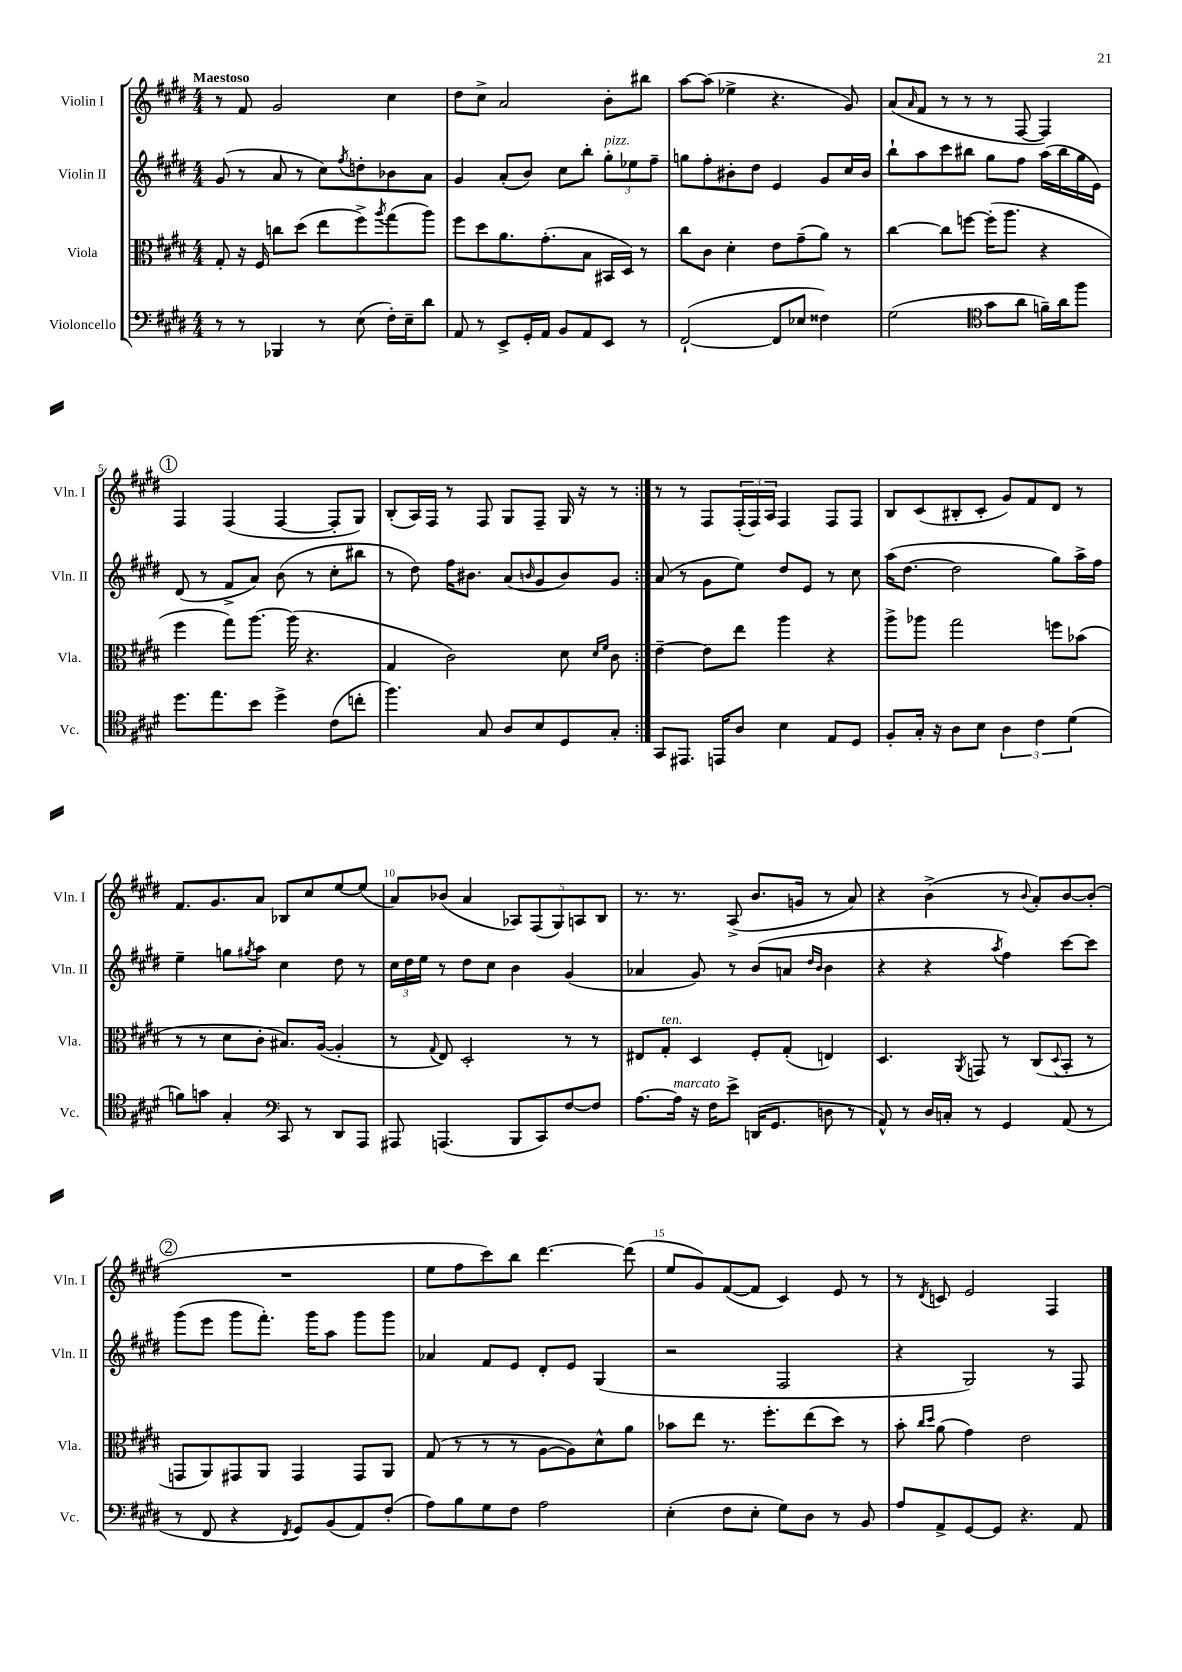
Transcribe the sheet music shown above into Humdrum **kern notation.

**kern	**kern	**kern	**kern
*staff4	*staff3	*staff2	*staff1
*clefF4	*clefC3	*clefG2	*clefG2
*k[f#c#g#d#]	*k[f#c#g#d#]	*k[f#c#g#d#]	*k[f#c#g#d#]
*M4/4	*M4/4	*M4/4	*M4/4
8r	8G#'/	(8g#/	8r
8r	16r	8r	8f#/
.	16F#/	.	.
4BBB-/	8cc\L	8a/	2g#/
.	(8dd#\J	8r	.
8r	8ee\L	8cc#\L)	.
.	.	8qff#/	.
(8E\	8ff#^\)	8dd'\	.
.	8qaa/	.	.
16F#'\LL)	(8gg#\	8b-\	4cc#\
16E~\J	.	.	.
8d#\J	8aa\J)	8a\J	.
=	=	=	=
8AA/	8ff#\L	4g#/	8dd#\L
8r	8dd#\	.	8cc#^\J
8EE^/L	8.a\	(8a'/L	2a/
16GG#'/L	.	8b/J)	.
16AA/JJ	(8.g#'\	.	.
8BB/L	.	8cc#\L	.
8AA/	8B\J	8bb'\J	.
8EE/J	16BB#/LL	12gg#'\L	8b'\L
.	16D#/JJ)	.	.
.	.	12ee-\	.
8r	8r	.	8bb#\J
.	.	12ff#~\J	.
=	=	=	=
([2FF#`/	8cc#\L	8gg\L	[8aa\L
.	8c#\J	8ff#'\	(8aa\]J
.	4d#'\	8b#'\	4ee-^\
.	.	8dd#\J	.
8FF#/]L	8e\L	4e/	4.r
8E-/J	(8g#~\	.	.
4F##\)	8a\J)	8g#/L	.
.	8r	16cc#/L	8g#/)
.	.	16b#/JJ	.
=	=	=	=
(2G#\	[4cc#\	8bb`\L	(8a/L
.	.	.	16qqa/
.	.	8aa\	8f#/J
.	8cc#\]L	8ccc#\	8r
.	[8ff\J	8bb#\J	8r
*clefC4	*	*	*
8g#\L	(16ff'\]LK	8gg#\L	8r
.	8.aa\J	.	.
8a\J	.	8ff#\J	[8F#/
16f~\LL)	4r	(16aa\LL	4F#/])
16a\J	.	16bb#\	.
8ff#\J	.	16gg#\	.
.	.	16e\JJ)	.
=	=	=	=
8.dd#\L	4ff#\	(8d#/	4F#/
.	.	8r	.
8.ee\	.	.	.
.	8gg#\L)	8f#^/L	(4F#/
8b\J	[8.aa\J	8a/J)	.
4dd#^\	.	(8b\	[4F#/
.	(16aa\]	.	.
.	4.r	8r	.
(8c#\L	.	8cc#'\L	8F#'/]L
8cc'\J	.	8bb#\J	8G#/J)
=	=	=	=
4.ff#\)	4G#/	8r	(8B'/L
.	.	8dd#\)	16A/L)
.	.	.	16F#/JJ
.	2c#\)	16ff#\LK	8r
.	.	8.b#\J	.
8G#/	.	.	8F#/
8A/L	.	(8a/L	8G#/L
.	.	16qqb/	.
8B/	.	8g#/	8F#~/J
8D#/	8d#\	8b/)	16G#/
.	.	.	16r
.	16qqd#/LL	.	.
.	16qqf#/JJ	.	.
8G#'/J	8c#\	8g#/J	8r
=:|!	=:|!	=:|!	=:|!
8GG#/L	[4e~\	(8a/	8r
8.EE#/J	.	8r	8r
.	8e\]L	8g#\L	8F#/L
16EE/LK	.	.	.
8A/J	8ee\J	8ee\J)	(24F#'/L
.	.	.	24F#/)
.	.	.	24A/JJ
4B\	4aa\	8dd#/L	4F#/
.	.	8e/J	.
8E/L	4r	8r	8F#/L
8D#/J	.	8cc#\	8F#/J
=	=	=	=
8F#'/L	8aa^\L	(16aa\LK	8B/L
.	.	[8.dd#\J	.
16G#'/Jk	8aa-\J	.	(8c#/
16r	.	.	.
8A\L	2gg#\	2dd#\]	8B#'/
8B\J	.	.	8c#'/J
6A\	.	.	8g#/L)
.	.	.	8f#/
6c#\	.	.	.
.	8ff\L	8gg#\L)	8d#/J
(6d#\	.	.	.
.	(8b-\J	16aa^\L	8r
.	.	16ff#\JJ	.
=	=	=	=
8f\L)	8r	4ee~\	8.f#/L
8g\J	8r	.	.
.	.	.	8.g#/
4G#'/	8d#\L	8gg\L	.
.	.	8qgg#/	.
.	8c#'\J	8aa\J	8a/J
*clefF4	*	*	*
8CC#/	8.B#/L)	4cc#\	8B-/L
8r	.	.	8cc#/
.	([16A/Jk	.	.
8DD#/L	4A'/]	8dd#\	[8ee/
8AAA/J	.	8r	(8ee/]J
=	=	=	=
8AAA#/	8r	24cc#\LL	8a/L)
.	.	24dd#\	.
.	.	24ee\JJ	.
.	8qqG#/	.	.
(4.AAA/	8E/)	8r	(8b-/J
.	2D#'/	8dd#\L	4a/
.	.	8cc#\J	.
8BBB/L	.	4b\	10A-/L)
.	.	.	(10F#/
8CC#/)	.	.	.
.	.	.	10G#/)
[8F#/	8r	(4g#/	.
.	.	.	10A/
8F#/]J	8r	.	.
.	.	.	10B/J
=	=	=	=
[8.A\L	8E#/L	4a-/	8.r
.	8G#'/J	.	.
16A\]Jk	.	.	8.r
16r	4D#/	8g#/)	.
16F#\LK	.	.	.
8e^\J	.	8r	(8A^/
(16DD/LK	8F#'/L	(8b/L	8.b/L
8.GG#/J	.	.	.
.	(8G#'/J	8a/J	.
.	.	.	16g/Jk
.	.	16qqdd#/LL	.
.	.	16qqb/JJ	.
8D\	4E/)	4b\	8r
8r	.	.	8a/)
=	=	=	=
8AA^^/)	4.D#/	4r	4r
8r	.	.	.
16D#/LL	.	4r	(4b^\
16C'/JJ	.	.	.
.	8qAA/	.	.
8r	8GG/	.	.
.	.	8qaa/	.
4GG#/	8r	4ff#\)	8r
.	.	.	8qqb/
.	(8C#/L	.	8a'/L)
.	8qqD#/	.	.
(8AA/	8BB'/J	[8ccc#\L	[8b/
8r	8r	8ccc#\]J	(8b'/]J
=	=	=	=
8r	8GG/L	(8ggg#\L	1r
8FF#/	8AA/)	8eee\J	.
4r	8GG#/	8ggg#\L	.
.	8AA/J	8.fff#'\J)	.
8qFF#/	.	.	.
8GG#/L)	4GG#/	.	.
.	.	16ggg#\LK	.
(8BB/	.	8aa\J	.
8AA/)	8GG#/L	8ggg#\L	.
(8F#'/J	8AA/J	8ggg#\J	.
=	=	=	=
8A\L)	(8G#/	4a-/	8ee\L
8B\	8r	.	8ff#\
8G#\	8r	8f#/L	8ccc#\)
8F#\J	8r	8e/J	8bb\J
2A\	[8A\L	8d#'/L	[4.ddd#\
.	8A\])	8e/J	.
.	8d#^^\	(4G#/	.
.	8a\J	.	(8ddd#\]
=	=	=	=
(4E'\	8b-\L	2r	8ee/L
.	8ee\J	.	8g#/)
8F#\L	8.r	.	([8f#/
8E'\J	.	.	8f#/]J
.	8.ff#'\L	.	.
8G#\L)	.	2F#/	4c#/)
8D#\J	(8ee\	.	.
8r	8dd#\J)	.	8e/
8BB/	8r	.	8r
=	=	=	=
8A/L	8b'\	4r	8r
.	16qqcc#/LL	.	.
.	16qqdd#/JJ	.	8qd#/
8AA^/	(8a\	.	8c/
[8GG#/	4g#\)	2G#/)	2e/
8GG#/]J	.	.	.
4.r	2e\	.	.
.	.	8r	4F#/
8AA/	.	8F#/	.
==	==	==	==
*-	*-	*-	*-
